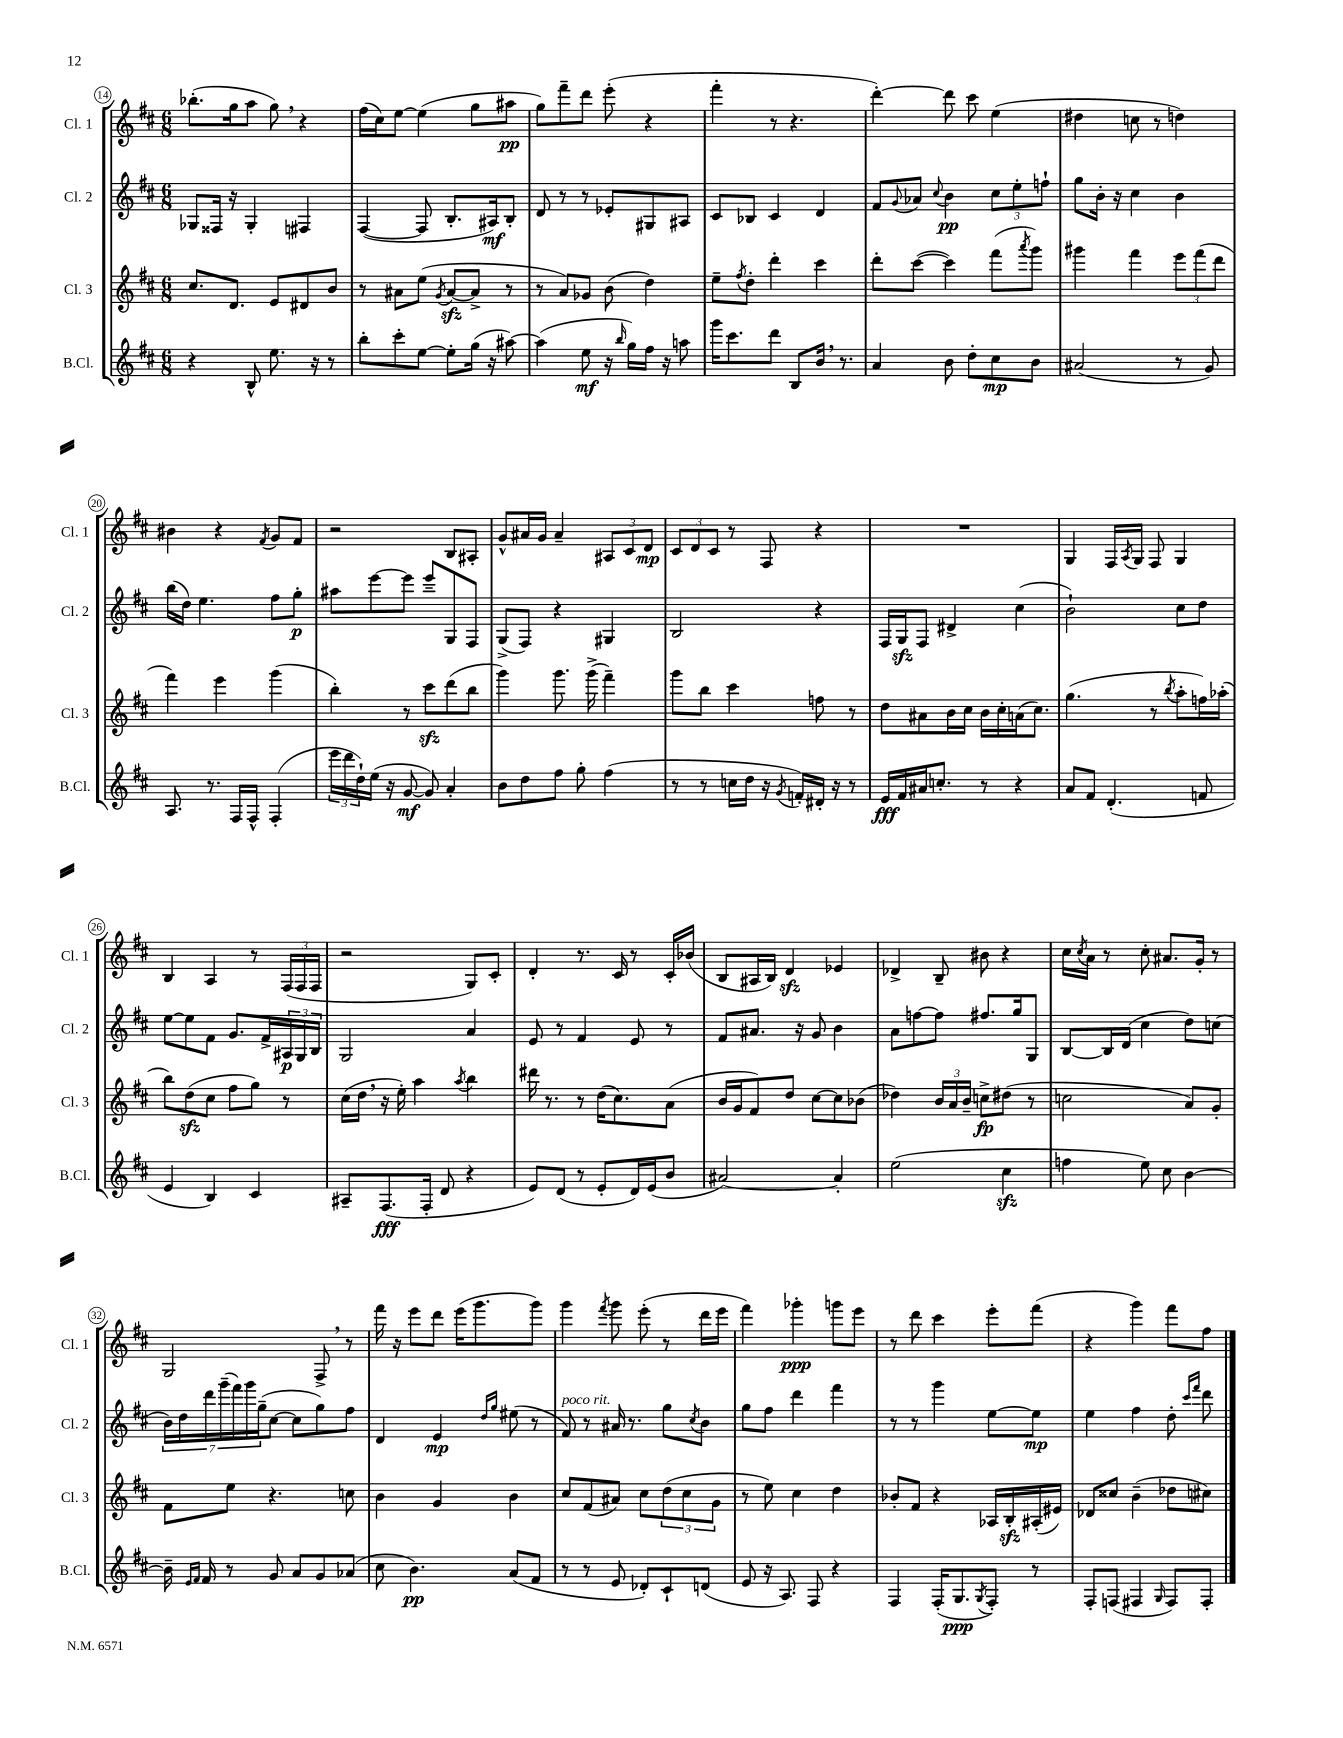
<<
\new StaffGroup <<
\new Staff = "s0" \with { instrumentName = "Cl. 1" shortInstrumentName = "Cl. 1" } {
    \clef treble \key d \major \numericTimeSignature \time 6/8
    bes''8.-.( g''16 a''8 g''8) \breathe r4 |
    fis''16( cis''16) e''8~ e''4( g''8 ais''8\pp |
    g''8) fis'''8-- d'''8 e'''8-.( r4 |
    fis'''4-. r8 r4. |
    d'''4~-.) d'''8 cis'''8 e''4( |
    dis''4 c''8 r8 d''4) |
    bis'4 r4 \acciaccatura { fis'8 } g'8 fis'8 |
    r2 b8 ais8-. |
    g'8-^ ais'16 g'16 ais'4-- \tuplet 3/2 { ais8 cis'8 d'8\mp } |
    \tuplet 3/2 { cis'8 d'8 cis'8 } r8 fis8 r4 |
    R2. |
    g4 fis16 \acciaccatura { a8 } g16 fis8 g4 |
    b4 a4 r8 \tuplet 3/2 { fis16( fis16 fis16 } |
    r2 g8) cis'8-. |
    d'4-. r8. cis'16 r8 cis'16-. bes'16( |
    b8 ais16 b16) d'4\sfz ees'4 |
    des'4-> b8-- bis'8 r4 |
    cis''16 \acciaccatura { cis''8 } a'16 r8 cis''8-. ais'8. g'16-. r8 |
    g2 fis8-> \breathe r8 |
    fis'''16 r16 e'''8 d'''8 e'''16( g'''8. g'''8) |
    g'''4 \acciaccatura { fis'''8 } g'''8 e'''8-.( r8 d'''16 e'''16 |
    fis'''4) ges'''4-.\ppp g'''8 e'''8 |
    r8 d'''8 cis'''4 e'''8-. fis'''8( |
    r4 g'''4) fis'''8 fis''8 \bar "|." |
}
\new Staff = "s1" \with { instrumentName = "Cl. 2" shortInstrumentName = "Cl. 2" } {
    \clef treble \key d \major \numericTimeSignature \time 6/8
    ges8 fisis16 r16 ges4-. fis4 |
    fis4~( fis8 b8.-. ais16\mf) b8-. |
    d'8 r8 r8 ees'8-. gis8 ais8 |
    cis'8 bes8 cis'4 d'4 |
    fis'8 \appoggiatura { g'8 } aes'8 \appoggiatura { cis''8 } b'4\pp \tuplet 3/2 { cis''8 e''8-. f''8-! } |
    g''8 b'16-. r16 cis''4 b'4 |
    b''16( d''16) e''4. fis''8 g''8-.\p |
    ais''8 e'''8~ e'''8 e'''8-- g8 fis8 |
    g8->( fis8) r4 gis4 |
    b2 r4 |
    fis16 g16\sfz fis8 dis'4-> cis''4( |
    b'2-!) cis''8 d''8 |
    e''8~ e''8 fis'8 g'8. fis'16-> \tuplet 3/2 { ais16\p g16 b16 } |
    g2 a'4 |
    e'8 r8 fis'4 e'8 r8 |
    fis'8 ais'8. r16 g'8 b'4 |
    a'8 f''8~ f''8 fis''8. g''16 g8 |
    b8~ b16 d'16( cis''4 d''8) c''8( |
    \tuplet 7/4 { b'16) d''16 d'''16 g'''16--( fis'''16) g'''16 g''16--( } cis''8~ cis''8 g''8) fis''8 |
    d'4 e'4\mp \grace { d''16 g''16 } eis''8( r8 |
    fis'8^\markup { \italic "poco rit." }) r8 ais'16 r8. g''8 \acciaccatura { cis''8 } b'8 |
    g''8 fis''8 d'''4 fis'''4 |
    r8 r8 g'''4 e''8~ e''8\mp |
    e''4 fis''4 d''8-. \grace { cis'''16 fis'''16 } d'''8 \bar "|." |
}
\new Staff = "s2" \with { instrumentName = "Cl. 3" shortInstrumentName = "Cl. 3" } {
    \clef treble \key d \major \numericTimeSignature \time 6/8
    cis''8. d'8. e'8 dis'8 b'8 |
    r8 ais'8 e''8( \acciaccatura { g'8 } ais'8~\sfz ais'8-> r8 |
    r8 a'8) ges'8 b'8( d''4) |
    e''8-- \acciaccatura { fis''8 } d''8-. d'''4-. cis'''4 |
    d'''8-. cis'''8~( cis'''4) fis'''8( \acciaccatura { a'''8 } g'''8) |
    gis'''4 fis'''4 \tuplet 3/2 { e'''8 fis'''8( d'''8 } |
    fis'''4) e'''4 g'''4( |
    b''4-.) r8 cis'''8\sfz d'''8( b''8 |
    g'''4) g'''8. g'''16->( fis'''4--) |
    g'''8 b''8 cis'''4 f''8 r8 |
    d''8 ais'8 b'16 cis''16 b'16 cis''16-. a'16( cis''8.) |
    g''4.( r8 \acciaccatura { b''8 } a''8-. f''16) aes''16-.( |
    b''8) d''8\sfz( cis''8 fis''8 g''8) r8 |
    cis''16( d''16 \breathe r16 e''16-.) a''4 \acciaccatura { a''8 } b''4 |
    dis'''16 r8. r8 d''16( cis''8.) a'8( |
    b'16 g'16 fis'8) d''8 cis''8~ cis''8 bes'8( |
    des''4) \tuplet 3/2 { b'16 a'16 b'16-- } c''8->\fp dis''8( r8 |
    c''2 a'8) g'8-. |
    fis'8 e''8 r4. c''8 |
    b'4 g'4 b'4 |
    cis''8 fis'8( ais'8) cis''8 \tuplet 3/2 { d''8( cis''8 g'8 } |
    r8 e''8) cis''4 d''4 |
    bes'8-. fis'8 r4 aes16 b16-.\sfz ais16-.( eis'16) |
    des'8 cisis''8 b'4--( des''8 cis''8) \bar "|." |
}
\new Staff = "s3" \with { instrumentName = "B.Cl." shortInstrumentName = "B.Cl." } {
    \clef treble \key d \major \numericTimeSignature \time 6/8
    r4 b8-^ e''8. r16 r8 |
    b''8-. cis'''8-. e''8~ e''8-. g''16( r16 ais''8~) |
    ais''4( e''8\mf r16 \grace { b''16 } g''16) fis''16 r16 a''8 |
    g'''16 cis'''8. d'''8 b8 b'16 \breathe r8. |
    a'4 b'8 d''8-. cis''8\mp b'8 |
    ais'2( r8 g'8) |
    a8. r8. fis16 fis16-^ fis4-.( |
    \tuplet 3/2 { e'''16 d'''16 d''16-!) } e''16( r16 g'8~\mf g'8) a'4-. |
    b'8 d''8 fis''8 g''8-. fis''4( |
    r8 r8 c''16 d''16 r16 \acciaccatura { g'8 } f'16-.) dis'16-. r16 r8 |
    e'16\fff fis'16 ais'16 c''8.-. r8 r4 |
    a'8 fis'8 d'4.-.( f'8 |
    e'4 b4) cis'4 |
    ais8-- fis8.\fff( fis16-. d'8 r4 |
    e'8) d'8( r8 e'8-. d'16) e'16( b'8 |
    ais'2~) ais'4-. |
    e''2( cis''4\sfz |
    f''4 e''8) cis''8 b'4~ |
    b'16-- \grace { e'16 fis'16 } fis'16 r8 g'8 a'8 g'8 aes'8( |
    cis''8 b'4.\pp) a'8( fis'8 |
    r8 r8 e'8 des'8-.) cis'8-! d'8( |
    e'8 r16 a8.) fis8 r4 |
    fis4 fis16-.( g8.\ppp \acciaccatura { g8 } fis8-.) r8 |
    fis8-. f8( fis4 \grace { g16 } fis8) fis8-. \bar "|." |
}
>>
>>
\layout { \context { \Score currentBarNumber = #14 \override BarNumber.stencil = #(make-stencil-circler 0.1 0.3 ly:text-interface::print) } }
